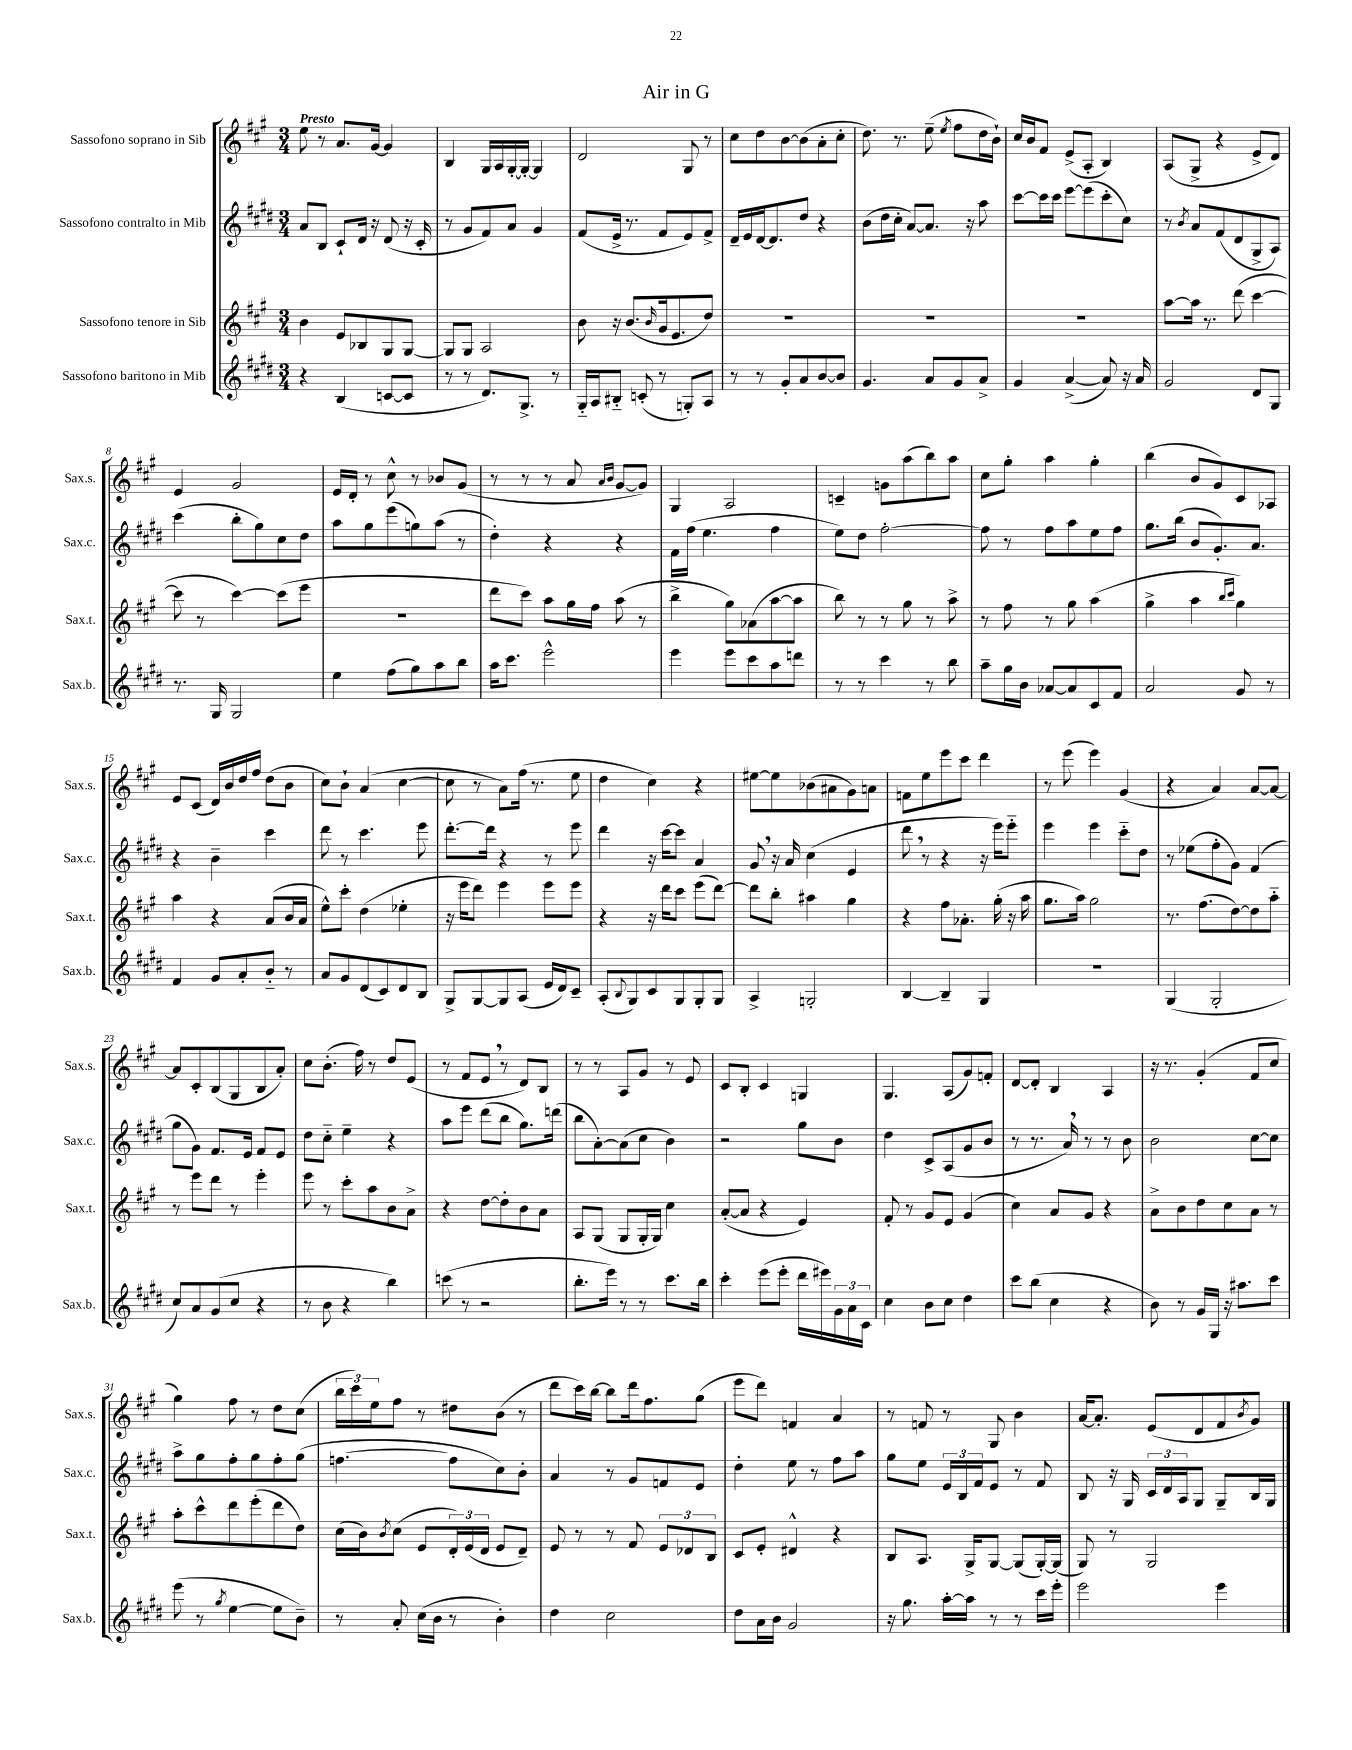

**kern	**kern	**kern	**kern
*staff4	*staff3	*staff2	*staff1
*clefG2	*clefG2	*clefG2	*clefG2
*k[f#c#g#d#]	*k[f#c#g#]	*k[f#c#g#d#]	*k[f#c#g#]
*M3/4	*M3/4	*M3/4	*M3/4
4r	4b	8a	8ee
.	.	8B	8r
(4B	8e	8c#`	8.a
.	8B-	16d#	.
.	.	16r	[16g#
[8c	8G#	(8d#	4g#]
8c]	[8G#	16r	.
.	.	16c#'	.
=	=	=	=
8r	8G#]	8r	4B
8r	8G#	8g#	.
8.d#)	2A	8f#)	16G#
.	.	.	16A
.	.	8a	[16G#'
8.G#^	.	.	16G#'_
.	.	4g#	4G#]
8r	.	.	.
=	=	=	=
16G#'~	8b	(8f#	2d
16A	.	.	.
8B#'~	16r	16e^	.
.	(8.b	8.r	.
(8c'	.	.	.
.	16qqb	.	.
8r	16g#	8f#	.
.	8.e	.	.
8G')	.	8e)	8G#
8A	8dd)	8f#^	8r
=	=	=	=
8r	2.r	16d#~	8cc#
.	.	16e	.
8r	.	[16d#	8dd
.	.	8.d#]	.
8g#'	.	.	[8b
8a	.	8dd#	(8b]
[8b	.	4r	8a'
8b]	.	.	8cc#'
=	=	=	=
4.g#	2.r	(8b	8.dd)
.	.	16dd#	.
.	.	16cc#'	8.r
.	.	[8a)	.
8a	.	8.a]	(8ee~
.	.	.	8qee
8g#	.	.	8ff#
.	.	16r	.
8a^	.	8aa	16dd
.	.	.	16b`)
=	=	=	=
4g#	2.r	[8ccc#	16cc#
.	.	.	16b
.	.	16ccc#]	8f#
.	.	16ccc#	.
([4a^	.	[8eee	(8e^
.	.	(8eee]	8A'
8a])	.	8ccc#'	4B)
16r	.	8cc#)	.
16a	.	.	.
=	=	=	=
2g#	[8aa	8r	(8A
.	.	8qb	.
.	16aa]	8a	8G#^
.	8.r	.	.
.	.	(8f#	4r
.	(8ddd	8d#	.
8d#	[4ccc#	8G#^	8e^
8G#	.	8A)	8d)
=	=	=	=
8.r	8ccc#]	(4ccc#	4e
.	8r	.	.
16G#	.	.	.
2G#	[4ccc#)	8bb'	2g#
.	.	8gg#)	.
.	(8ccc#]	8cc#	.
.	8eee	8dd#	.
=	=	=	=
4ee	2.r	8aa	16e
.	.	.	16d'
.	.	8gg#	8r
(8ff#	.	(8eee	8cc#^^
8gg#)	.	8gg)	8r
8aa	.	(8aa	8b-
8bb	.	8r	(8g#
=	=	=	=
16aa	8ddd	4dd#')	8r
8.ccc#	.	.	.
.	8ccc#)	.	8r
2eee^^	8aa	4r	8r
.	16gg#	.	8a
.	16ff#	.	.
.	.	.	16qqa
.	.	.	16qqb
.	(8aa	4r	[8g#
.	8r	.	8g#])
=	=	=	=
4eee	4bb^	16f#	4G#
.	.	(16ff#	.
.	.	4.ee	.
8eee	8gg#)	.	2A
8ccc#	(8a-	.	.
8aa	[8aa	4ff#	.
8ddd	8aa]	.	.
=	=	=	=
8r	8bb)	8ee)	4c~
8r	8r	8dd#	.
4ccc#	8r	[2ff#'	8g
.	8gg#	.	(8aa
8r	8r	.	8bb)
8bb	8aa^	.	8aa
=	=	=	=
8aa~	8r	8ff#]	8cc#
16gg#	8ff#	8r	8gg#'
16b	.	.	.
[8a-	8r	8ff#	4aa
8a-]	8gg#	8aa	.
8c#	(4aa	8ee	4gg#'
8f#	.	8ff#	.
=	=	=	=
2a	4gg#^	8.gg#	(4bb
.	.	(16bb	.
.	4aa	8b	8b
.	.	8.g#')	8g#)
.	16qqbb	.	.
.	16qqccc#	.	.
8g#	4gg#)	.	8c#
.	.	8.a	.
8r	.	.	8A-
=	=	=	=
4f#	4aa	4r	8e
.	.	.	(8c#
8g#	4r	4b~	16d)
.	.	.	16b
8a'	.	.	16dd
.	.	.	16ff#
8b'~	(8a	4ccc#	(8dd
8r	16b	.	8b
.	16a	.	.
=	=	=	=
8a	8ee^^)	8ddd#	8cc#)
8g#	8ccc#'	8r	8b`
(8d#	(4dd	4.ccc#	(4a
8c#)	.	.	.
8d#	4ee-'	.	[4cc#
8B	.	8eee	.
=	=	=	=
8G#^	16r	[8.ddd#'	8cc#]
.	16eee	.	.
[8G#	8ddd)	.	8r
.	.	16ddd#]	.
8G#]	4eee	4r	8a)
(8A	.	.	(16ff#
.	.	.	8.r
16e	8eee	8r	.
16d#)	.	.	.
8c#~	8eee	8eee	8ee
=	=	=	=
(8A'	4r	4ddd#	4dd
8qqB	.	.	.
8G#)	.	.	.
8c#	16r	16r	4cc#)
.	16ddd	[16ccc#	.
8G#	8ccc#	8ccc#]	.
8G#'	(8eee	4a	4r
8G#	[8ddd)	.	.
=	=	=	=
4A^	8ddd]	8g#	[8ee#
.	8bb'	16r	8ee#]
.	.	16a	.
2G'	4aa#	(4cc#	(8b-
.	.	.	8a#
.	4gg#	4e	8g#)
.	.	.	8a
=	=	=	=
[4B	4r	8ddd#	8f
.	.	8r	8ee
4B~]	8ff#	4r	8eee
.	8.a-'	.	8ccc#
4G#	.	16r	4ddd
.	(16gg#'	16eee)	.
.	16r	8eee'~	.
.	16aa	.	.
=	=	=	=
2.r	8.gg#	4eee	8r
.	.	.	(8eee
.	16aa)	.	.
.	2gg#	4eee	4eee)
.	.	8ccc#'~	(4g#
.	.	8dd#	.
=	=	=	=
(4G#	8.r	8r	4r
.	.	(8ee-	.
.	(8.ff#	.	.
2G#'	.	8ff#'	4a)
.	[8dd)	8g#)	.
.	8dd]	(4f#	[8a
.	8aa'~	.	8a_
=	=	=	=
8cc#)	8r	8gg#	8a]
8a	8eee	8g#)	8c#'
(8g#	8ddd	8.f#	(8B
8cc#	8r	.	8G#
.	.	16e	.
4r	4eee'	8f#	8B
.	.	8e	8a')
=	=	=	=
8r	8eee	8dd#	8cc#
8b	8r	8cc#'~	(8.b'
4r	8ccc#'	4ee~	.
.	.	.	16ff#)
.	8aa	.	8r
4bb)	8b	4r	8dd
.	8a^	.	(8e
=	=	=	=
(8ccc	4r	8aa	8r
8r	.	8eee	8f#
2r	[8dd	(8ddd#	8e
.	8dd']	8bb	8r
.	8b	8.gg#)	8d)
.	8a	.	8B
.	.	(16ddd	.
=	=	=	=
8.bb'	8A	8bb	8r
.	(8G#	[8a')	8r
16eee)	.	.	.
8r	8G#	(8a]	8A
8r	16G#'	8cc#	8g#
.	16G#)	.	.
8.ccc#	4cc#	4b)	8r
.	.	.	8e
16bb	.	.	.
=	=	=	=
4ccc#'	([8a'	2r	8c#
.	8a]	.	8B'
(8eee	4r	.	4c#
8eee'	.	.	.
16ddd#	4e)	8gg#	4G
16eee#)	.	.	.
24g#	.	8b	.
24a	.	.	.
24c#	.	.	.
=	=	=	=
4cc#	8f#'	4dd#	4.G#
.	8r	.	.
8b	8g#	8c#^	.
8cc#	8e	(8A	(8A
4dd#	(4g#	8g#	8g#)
.	.	8b	8f'
=	=	=	=
8ccc#	4cc#)	8r	[8d
(8bb	.	8.r	8d']
4cc#	8a	.	4B
.	.	16a)	.
.	8g#	8r	.
4r	4r	8r	4A
.	.	8b	.
=	=	=	=
8b)	8a^	2b	16r
.	.	.	8.r
8r	8b	.	.
16g#	8dd	.	(4g#'
16G#	.	.	.
16r	8cc#	.	.
8.aa#	.	.	.
.	8a	[8cc#	8f#
8ccc#	8r	8cc#]	8cc#
=	=	=	=
(8eee	8aa'	8aa^	4gg#)
8r	8ccc#^^	8gg#	.
8qgg#	.	.	.
[4ee	8ddd	8ff#'	8ff#
.	(8eee'	8gg#	8r
8ee]	8ddd	8ff#'	8dd
8b~)	8dd)	(8gg#	(8cc#
=	=	=	=
8r	(16cc#	[4.ff	24bb
.	.	.	24ccc#)
.	16b)	.	.
.	.	.	24ee
.	8qb	.	.
8a'	(8cc#	.	8ff#
(16cc#	8e	.	8r
16b	.	.	.
8r	24d')	8ff]	8dd#
.	(24e	.	.
.	24d	.	.
4b')	8e	8cc#)	(8b
.	8d~)	8b'	8r
=	=	=	=
4dd#	8e	4a	8ddd
.	8r	.	16ccc#)
.	.	.	[16bb
2cc#	8r	8r	8bb]
.	8f#	8g#	16ddd
.	.	.	8.ff#
.	12e	8f	.
.	12d-	.	.
.	.	8e	(8gg#
.	12B	.	.
=	=	=	=
8dd#	8c#	4dd#'	8eee
16a	8e'	.	8ddd)
16b	.	.	.
2g#	4d#^^	8ee	4f
.	.	8r	.
.	4r	8ff#	4a
.	.	8aa	.
=	=	=	=
16r	8B	8gg#	8r
8.gg#	.	.	.
.	8.A	8ee	8f
[16aa'	.	24e	8r
.	.	24B	.
16aa]	16G#^	.	.
.	.	24f#	.
8r	[8G#	8e	8G#
8r	(8G#]	8r	4b
16ccc#	[16G#')	8f#	.
16eee'	(16G#]	.	.
=	=	=	=
2eee	8G#)	8B	[16a
.	.	.	8.a']
.	8r	16r	.
.	.	16G#	.
.	2G#	24c#	(8e
.	.	24d#	.
.	.	24A	.
.	.	8G#	8d
4eee	.	8G#~	8f#
.	.	.	8qb
.	.	16B	8g#)
.	.	16G#	.
==	==	==	==
*-	*-	*-	*-
